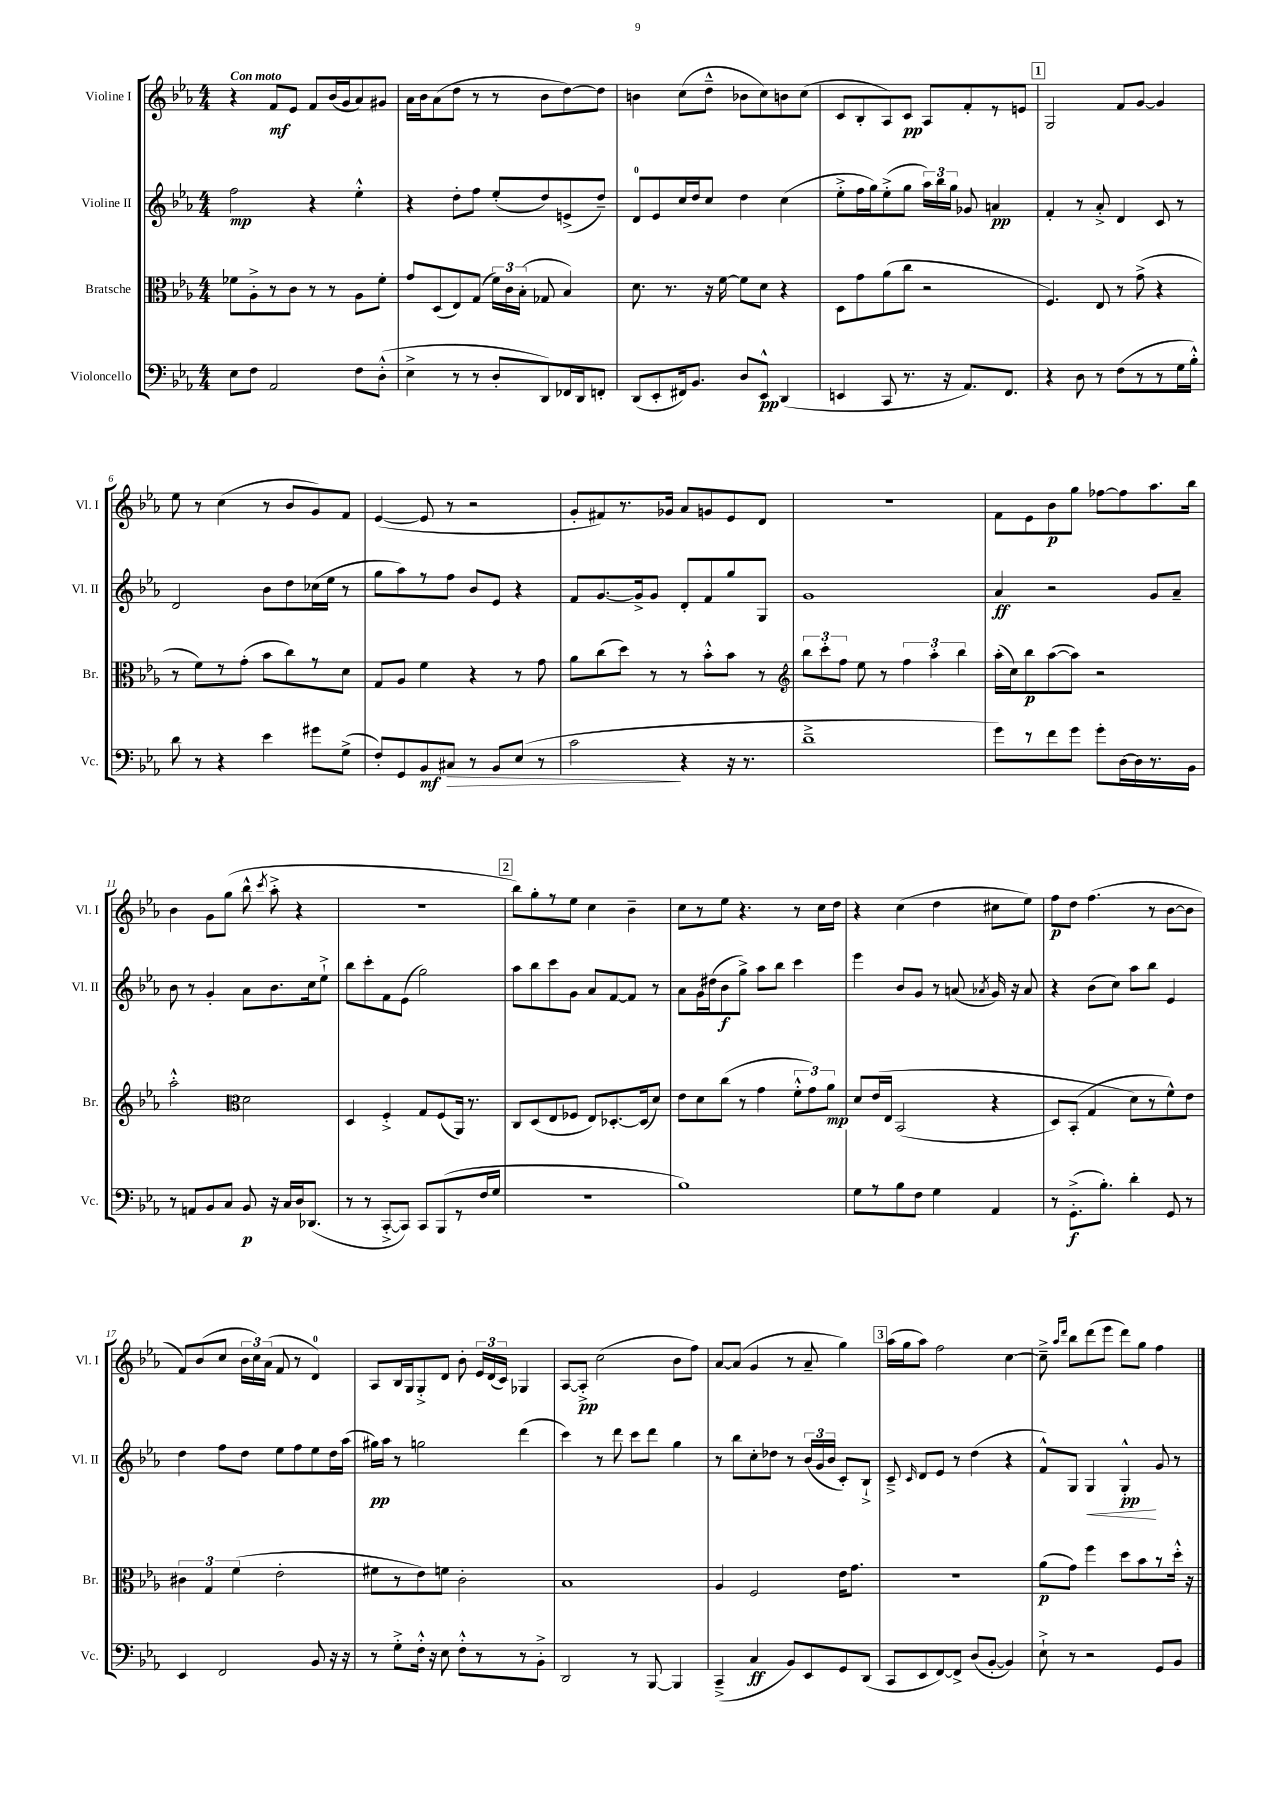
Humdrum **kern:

**kern	**dynam	**kern	**dynam	**kern	**dynam	**kern	**dynam
*part4	*part4	*part3	*part3	*part2	*part2	*part1	*part1
*staff4	*staff4	*staff3	*staff3	*staff2	*staff2	*staff1	*staff1
*I"Violoncello	*	*I"Bratsche	*	*I"Violine II	*	*I"Violine I	*
*I'Vc.	*	*I'Br.	*	*I'Vl. II	*	*I'Vl. I	*
*clefF4	*	*clefC3	*	*clefG2	*	*clefG2	*
*k[b-e-a-]	*	*k[b-e-a-]	*	*k[b-e-a-]	*	*k[b-e-a-]	*
*M4/4	*	*M4/4	*	*M4/4	*	*M4/4	*
=1	=1	=1	=1	=1	=1	=1	=1
!	!	!	!	!	!	!LO:TX:a:B:t=Con moto	!
8E-\L	.	8f-X\L	.	2ff\	mp	4r	.
8F\J	.	8A-'^\	.	.	.	.	.
2AA-/	.	8r	.	.	.	8f/L	mf
.	.	8c\J	.	.	.	8e-/J	.
.	.	8r	.	4r	.	8f/L	.
.	.	8r	.	.	.	(16b-/L	.
.	.	.	.	.	.	16g/J	.
8F\L	.	8A-\L	.	4ee-'^^\	.	8a-/)	.
(8D'^^\J	.	8f-'\J	.	.	.	8g#X/J	.
=2	=2	=2	=2	=2	=2	=2	=2
4E-^\	.	8g/L	.	4r	.	16a-\LL	.
.	.	.	.	.	.	16b-\J	.
.	.	(8D/	.	.	.	(8a-\	.
8r	.	8E-/)	.	8dd'\L	.	8dd\J	.
8r	.	(8G/J	.	8ff\J	.	8r	.
8D'/L	.	24f\LL)	.	(8ee-'/L	.	8r	.
.	.	24c\	.	.	.	.	.
.	.	(24B-'\JJ	.	.	.	.	.
8DD/)	.	8G-X/	.	8dd/)	.	8b-\L	.
16FF-X/L	.	4B-/)	.	(8en^/	.	[8dd\)	.
16DD/J	.	.	.	.	.	.	.
8FFn'/J	.	.	.	8dd~/J)	.	8dd\J]	.
=3	=3	=3	=3	=3	=3	=3	=3
(8DD/L	.	8.d\	.	8d/L	.	4bn\	.
8EE-'/	.	.	.	8e-/	.	.	.
.	.	8.r	.	.	.	.	.
16FF#X/k)	.	.	.	16cc/L	.	(8cc\L	.
8.BB-/J	.	.	.	16dd/J	.	.	.
.	.	16r	.	8cc/J	.	8dd~^^\J	.
.	.	[16f\	.	.	.	.	.
8D/L	.	8f\L]	.	4dd\	.	8b-X\L	.
8EE-^^/J	pp	8d\J	.	.	.	8cc\)	.
(4DD/	.	4r	.	(4cc\	.	8bn\	.
.	.	.	.	.	.	(8cc\J	.
=4	=4	=4	=4	=4	=4	=4	=4
4EEn/	.	8D\L	.	8ee-'^\L	.	8c/L	.
.	.	8g\	.	16ff\L	.	8B-'/	.
.	.	.	.	16gg\J)	.	.	.
8CC/	.	(8a-\	.	(8ee-'^\	.	8A-/)	.
8.r	.	8cc\J	.	8gg\J	.	8c/J	pp
.	.	2r	.	24aa-\LL)	.	8A-/L	.
.	.	.	.	24bb-\	.	.	.
16r	.	.	.	.	.	.	.
.	.	.	.	24gg\JJ	.	.	.
8.AA-/L)	.	.	.	8g-X/	.	8f'/	.
.	.	.	.	4an/	pp	8r	.
8.FF/J	.	.	.	.	.	.	.
.	.	.	.	.	.	8en/J	.
!!LO:REH:place=s1:t=1
=5	=5	=5	=5	=5	=5	=5	=5
4r	.	4.F/)	.	4f'/	.	2G/	.
8D\	.	.	.	8r	.	.	.
8r	.	8E-/	.	8a-'^/	.	.	.
(8F\L	.	8r	.	4d/	.	8f/L	.
8r	.	(8g^\	.	.	.	[8g/J	.
8r	.	4r	.	8c/	.	4g/]	.
16G\L	.	.	.	8r	.	.	.
16B-'^^\JJ)	.	.	.	.	.	.	.
!!LO:LB:g=z
=6	=6	=6	=6	=6	=6	=6	=6
8d\	.	8r	.	2d/	.	8ee-\	.
8r	.	8f\L)	.	.	.	8r	.
4r	.	8r	.	.	.	(4cc\	.
.	.	(8g'\J	.	.	.	.	.
4e-\	.	8b-\L	.	8b-\L	.	8r	.
.	.	8cc\)	.	8dd\	.	8b-/L	.
8g#X\L	.	8r	.	(16cc-X\L	.	8g/)	.
.	.	.	.	16ee-\JJ	.	.	.
(8G^\J	.	8d\J	.	8r	.	8f/J	.
=7	=7	=7	=7	=7	=7	=7	=7
8F'/L)	.	8G/L	.	8gg\L	.	([4e-/	.
8GG/	.	8A-/J	.	8aa-\)	.	.	.
8BB-/	mf	4f\	.	8r	.	8e-/]	.
!	!LO:HP:b	!	!	!	!	!	!
8C#X/J	>	.	.	8ff\J	.	8r	.
8r	.	4r	.	8b-/L	.	2r	.
8BB-/L	.	.	.	8e-/J	.	.	.
(8E-/J	.	8r	.	4r	.	.	.
8r	.	8g\	.	.	.	.	.
=8	=8	=8	=8	=8	=8	=8	=8
2c\	.	8a-\L	.	8f/L	.	8g'/L	.
.	.	(8cc\	.	[8.g/	.	8f#X/)	.
.	.	8dd\J)	.	.	.	8.r	.
.	.	.	.	16g^/k]	.	.	.
.	.	8r	.	8g/J	.	.	.
.	.	.	.	.	.	16g-X/Jk	.
4r	]	8r	.	8d'/L	.	8a-/L	.
.	.	8b-'^^\L	.	8f/	.	8gn/	.
16r	.	8b-\J	.	8gg/	.	8e-/	.
8.r	.	.	.	.	.	.	.
.	.	8r	.	8G/J	.	8d/J	.
=9	=9	=9	=9	=9	=9	=9	=9
*	*	*clefG2	*	*	*	*	*
1d~^	.	12bb-\L	.	1g	.	1r	.
.	.	12ccc'\	.	.	.	.	.
.	.	12ff\J	.	.	.	.	.
.	.	8ee-\	.	.	.	.	.
.	.	8r	.	.	.	.	.
.	.	6ff\	.	.	.	.	.
.	.	6aa-'\	.	.	.	.	.
.	.	6bb-\	.	.	.	.	.
=10	=10	=10	=10	=10	=10	=10	=10
8g\L)	.	(16aa-'\LL	.	4a-/	ff	8f\L	.
.	.	16cc\J)	.	.	.	.	.
8r	.	8bb-\	p	.	.	8e-\	.
8f\	.	([8aa-\	.	2r	.	8b-\	p
8g\J	.	8aa-\J])	.	.	.	8gg\J	.
8g'\L	.	2r	.	.	.	[8ff-X\L	.
[16D\L	.	.	.	.	.	8ff-\]	.
16D\]	.	.	.	.	.	.	.
8.r	.	.	.	8g/L	.	8.aa-\	.
.	.	.	.	8a-~/J	.	.	.
16BB-\JJ	.	.	.	.	.	16bb-\Jk	.
!!LO:LB:g=z
=11	=11	=11	=11	=11	=11	=11	=11
8r	.	2aa-'^^\	.	8b-\	.	4b-\	.
8AAn/L	.	.	.	8r	.	.	.
8BB-/	.	.	.	4g'/	.	8g\L	.
8C/J	.	.	.	.	.	(8gg\J	.
*	*	*clefC3	*	*	*	*	*
8BB-/	p	2d\	.	8a-\L	.	8bb-^^\	.
.	.	.	.	.	.	8qccc/	.
16r	.	.	.	8.b-\	.	8aa-'^\	.
16C/LL	.	.	.	.	.	.	.
16D/J	.	.	.	.	.	4r	.
(8.DD-X/J	.	.	.	16cc\k	.	.	.
.	.	.	.	8ee-`^\J	.	.	.
=12	=12	=12	=12	=12	=12	=12	=12
8r	.	4D/	.	8bb-\L	.	1r	.
8r	.	.	.	8ccc'\	.	.	.
[8CC'^/L	.	4F'^/	.	8f\	.	.	.
8CC/J])	.	.	.	(8e-\J	.	.	.
8CC/L	.	8G/L	.	2gg\)	.	.	.
(8BBB-/	.	(8F/	.	.	.	.	.
8r	.	16AA-/Jk)	.	.	.	.	.
.	.	8.r	.	.	.	.	.
16F/L	.	.	.	.	.	.	.
16G/JJ	.	.	.	.	.	.	.
!!LO:REH:place=s1:t=2
=13	=13	=13	=13	=13	=13	=13	=13
1r	.	8C/L	.	8aa-\L	.	8bb-\L)	.
.	.	(8D/	.	8bb-\	.	8gg'\	.
.	.	8E-/	.	8ccc\	.	8r	.
.	.	8F-X/J	.	8g\J	.	8ee-\J	.
.	.	8E-/L)	.	8a-/L	.	4cc\	.
.	.	[8.D-X'/	.	[8f/	.	.	.
.	.	.	.	8f/J]	.	4b-~\	.
.	.	(16D-/k]	.	.	.	.	.
.	.	8d/J)	.	8r	.	.	.
=14	=14	=14	=14	=14	=14	=14	=14
1B-)	.	8e-\L	.	8a-\L	.	8cc\L	.
.	.	8d\	.	16g\L	.	8r	.
.	.	.	.	(16dd#X\J	.	.	.
.	.	(8cc\J	.	8b-\	f	8ee-\J	.
.	.	8r	.	8gg^\J)	.	4.r	.
.	.	4g\	.	8aa-\L	.	.	.
.	.	.	.	8bb-\J	.	.	.
.	.	12f'^^\L	.	4ccc\	.	8r	.
.	.	12g\)	.	.	.	.	.
.	.	.	.	.	.	16cc\LL	.
.	.	12a-\J	mp	.	.	.	.
.	.	.	.	.	.	16dd\JJ	.
=15	=15	=15	=15	=15	=15	=15	=15
8G\L	.	8d/L	.	4eee-\	.	4r	.
8r	.	(16e-/L	.	.	.	.	.
.	.	16E-/JJ	.	.	.	.	.
8B-\	.	(2BB-/	.	8b-/L	.	(4cc\	.
8F\J	.	.	.	8g/J	.	.	.
4G\	.	.	.	8r	.	4dd\	.
.	.	.	.	(8an/	.	.	.
.	.	.	.	8qa-X/	.	.	.
4AA-/	.	4r	.	16g/)	.	8cc#X\L	.
.	.	.	.	16r	.	.	.
.	.	.	.	8a-/	.	8ee-\J)	.
=16	=16	=16	=16	=16	=16	=16	=16
8r	.	8D/L)	.	4r	.	8ff\L	p
(8.GG'^\L	f	(8BB-'/J	.	.	.	8dd\J	.
.	.	4G/	.	(8b-\L	.	(4.ff\	.
8.B-'\J)	.	.	.	.	.	.	.
.	.	.	.	8cc\J)	.	.	.
4d'\	.	8d\L)	.	8aa-\L	.	.	.
.	.	8r	.	8bb-\J	.	8r	.
8GG/	.	8f^^\)	.	4e-/	.	[8b-\L	.
8r	.	8e-\J	.	.	.	8b-\J]	.
!!LO:LB:g=z
=17	=17	=17	=17	=17	=17	=17	=17
4EE-/	.	6c#X\	.	4dd\	.	8f/L)	.
.	.	.	.	.	.	(8b-/	.
.	.	6G/	.	.	.	.	.
2FF/	.	.	.	8ff\L	.	8cc/J	.
.	.	(6f\	.	.	.	.	.
.	.	.	.	8dd\J	.	24b-\LL	.
.	.	.	.	.	.	24cc\)	.
.	.	.	.	.	.	(24a-\JJ	.
.	.	2e-'\	.	8ee-\L	.	8f/	.
.	.	.	.	8ff\	.	8r	.
8BB-/	.	.	.	8ee-\	.	4d/)	.
16r	.	.	.	16dd\L	.	.	.
16r	.	.	.	(16aa-\JJ	.	.	.
=18	=18	=18	=18	=18	=18	=18	=18
8r	.	8f#X\L	.	16gg#X\LL)	pp	8A-/L	.
.	.	.	.	16aa-\JJ	.	.	.
8G'^\L	.	8r	.	8r	.	16B-/L	.
.	.	.	.	.	.	16G/J	.
16F'^^\Jk	.	8e-\)	.	2ggn\	.	8G'^/	.
16r	.	.	.	.	.	.	.
8E-\	.	8fn\J	.	.	.	8d/J	.
8F'^^\L	.	2c'\	.	.	.	8b-'\	.
8r	.	.	.	.	.	24e-/LL	.
.	.	.	.	.	.	(24d/	.
.	.	.	.	.	.	24c/JJ)	.
8r	.	.	.	(4ddd\	.	4G-X/	.
8BB-'^\J	.	.	.	.	.	.	.
=19	=19	=19	=19	=19	=19	=19	=19
2DD/	.	1B-	.	4ccc\)	.	[8A-/L	.
.	.	.	.	.	.	8A-'^/J]	pp
.	.	.	.	8r	.	(2cc\	.
.	.	.	.	8ddd\	.	.	.
8r	.	.	.	8ccc\L	.	.	.
[8BBB-/	.	.	.	8ddd\J	.	.	.
4BBB-/]	.	.	.	4gg\	.	8b-\L	.
.	.	.	.	.	.	8ff\J)	.
=20	=20	=20	=20	=20	=20	=20	=20
(4CC~^/	.	4A-/	.	8r	.	[8a-/L	.
.	.	.	.	8bb-\L	.	(8a-/J]	.
4C/	ff	2F/	.	8cc'\	.	4g/	.
.	.	.	.	8dd-X\J	.	.	.
8BB-/L)	.	.	.	8r	.	8r	.
8EE-/	.	.	.	(24b-/LL	.	8a-~/	.
.	.	.	.	24g/	.	.	.
.	.	.	.	24b-/JJ	.	.	.
8GG/	.	16e-\KL	.	8c'/L)	.	4gg\)	.
.	.	8.g\J	.	.	.	.	.
(8DD/J	.	.	.	8B-`^/J	.	.	.
!!LO:REH:place=s1:t=3
=21	=21	=21	=21	=21	=21	=21	=21
8CC/L	.	1r	.	8c~^/	.	(16aa-\LL	.
.	.	.	.	.	.	16gg\J	.
.	.	.	.	16qqc/	.	.	.
8EE-/	.	.	.	8d/L	.	8aa-\J)	.
[8FF/)	.	.	.	8e-/J	.	2ff\	.
8FF^/J]	.	.	.	8r	.	.	.
(8D/L	.	.	.	(4dd\	.	.	.
[8BB-'/J	.	.	.	.	.	.	.
4BB-/])	.	.	.	4r	.	[4cc\	.
=22	=22	=22	=22	=22	=22	=22	=22
8E-`^\	.	(8a-\L	p	8f^^/L)	.	8cc~^\]	.
.	.	.	.	.	.	16qqaa-/LL	.
.	.	.	.	.	.	16qqddd/JJ	.
8r	.	8g\J)	.	8G/J	.	8bb-\L	.
!	!	!	!	!	!LO:HP:b	!	!
2r	.	4ff\	.	4G/	<	(8ddd\	.
.	.	.	.	.	.	8eee-\J	.
.	.	8dd\L	.	4G'^^/	pp	8ddd\L)	.
.	.	8b-\	.	.	.	8gg\J	.
8GG/L	.	8r	.	8g/	[	4ff\	.
8BB-/J	.	16dd'^^\Jk	.	8r	.	.	.
.	.	16r	.	.	.	.	.
==	==	==	==	==	==	==	==
*-	*-	*-	*-	*-	*-	*-	*-
